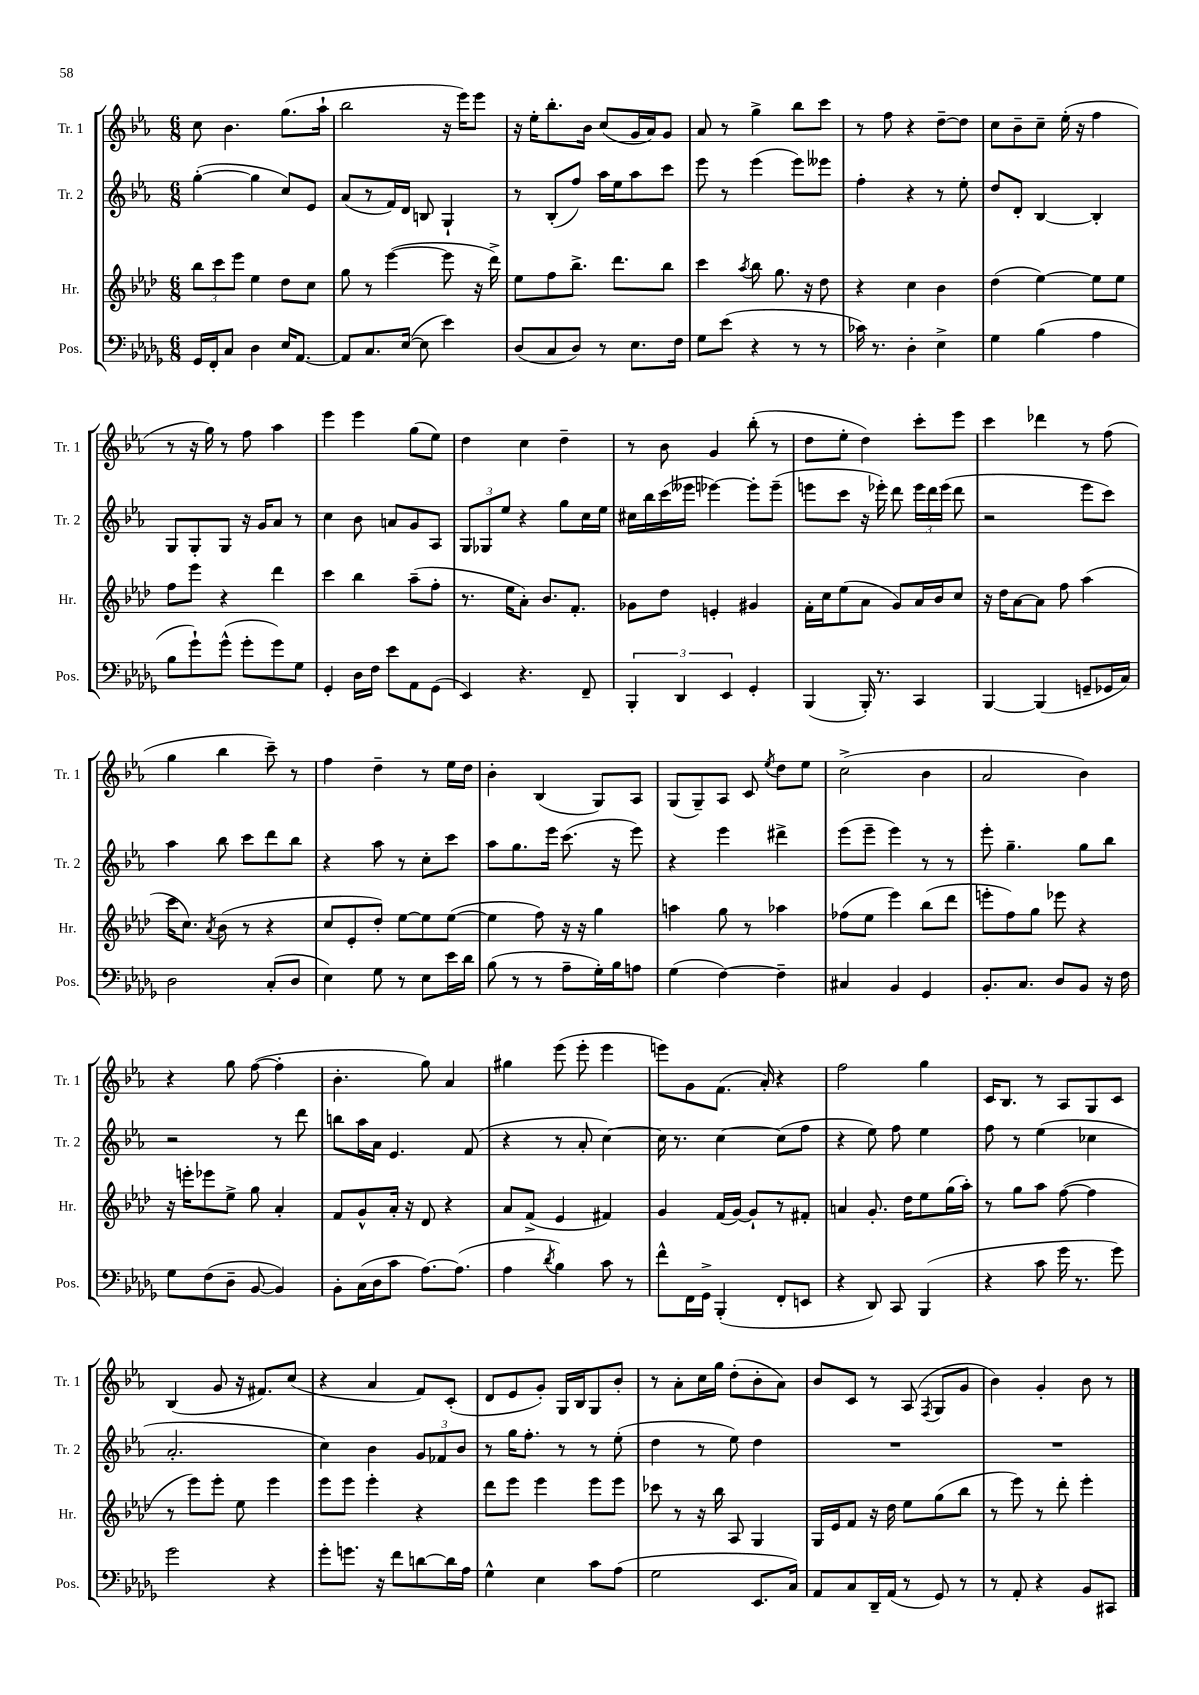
<<
\new StaffGroup <<
\new Staff = "s0" \with { instrumentName = "Tr. 1" shortInstrumentName = "Tr. 1" } {
    \clef treble \key ees \major \numericTimeSignature \time 6/8
    \autoBeamOff c''8 bes'4. g''8.[( aes''16]-! |
    bes''2 r16 ees'''16[) ees'''8] |
    r16 ees''16[-. bes''8.-. bes'16] c''8[( g'16 aes'16) g'8] |
    aes'8 r8 g''4-> bes''8[ c'''8] |
    r8 f''8 r4 d''8[~-- d''8] |
    c''8[ bes'8-- c''8]-- ees''16-.( r16 f''4 |
    r8 r16 g''16) r8 f''8 aes''4 |
    ees'''4 ees'''4 g''8[( ees''8]) |
    d''4 c''4 d''4-- |
    r8 bes'8 g'4 bes''8-.( r8 |
    d''8[ ees''8]-. d''4) c'''8[-. ees'''8] |
    c'''4 des'''4 r8 f''8( |
    g''4 bes''4 c'''8--) r8 |
    f''4 d''4-- r8 ees''16[ d''16] |
    bes'4-. bes4( g8[) aes8] |
    g8[( g8--) aes8] c'8 \acciaccatura { ees''8 } d''8[ ees''8] |
    c''2->( bes'4 |
    aes'2 bes'4) |
    r4 g''8 f''8~( f''4-. |
    bes'4.-. g''8) aes'4 |
    gis''4 ees'''8( ees'''8-. ees'''4 |
    e'''8[) g'8 f'8.]( aes'16-.) r4 |
    f''2 g''4 |
    c'16[ bes8.] r8 aes8[ g8 c'8] |
    bes4( g'8 r16 fis'8.[) c''8]( |
    r4 aes'4 f'8[) c'8]-.( |
    d'8[ ees'8 g'8]-.) g16[ bes16 g8 bes'8]-. |
    r8 aes'8[-. c''16 g''16] d''8[-.( bes'8-. aes'8]) |
    bes'8[ c'8] r8 aes8( \acciaccatura { f8 } g8[ g'8] |
    bes'4) g'4-. bes'8 r8 \bar "|." |
}
\new Staff = "s1" \with { instrumentName = "Tr. 2" shortInstrumentName = "Tr. 2" } {
    \clef treble \key ees \major \numericTimeSignature \time 6/8
    \autoBeamOff g''4~-.( g''4 c''8[) ees'8] |
    aes'8[( r8 f'16) d'16] b8 g4-! |
    r8 bes8[-.( f''8]) aes''16[ ees''16 aes''8 c'''8] |
    ees'''8 r8 ees'''4( ees'''8[) eeses'''8] |
    f''4-. r4 r8 ees''8-. |
    d''8[ d'8]-. bes4~ bes4-. |
    g8[ g8-. g8] r16 g'16[ aes'8] r8 |
    c''4 bes'8 a'8[ g'8 aes8] |
    \tuplet 3/2 { g8[ ges8 ees''8] } r4 g''8[ c''16 ees''16] |
    cis''16[ bes''16 c'''16( eeses'''16] ees'''4~) ees'''8[-. ees'''8]--( |
    e'''8[ c'''8] r16 ees'''16-.) d'''8 \tuplet 3/2 { ees'''16[ d'''16 ees'''16]( } d'''8 |
    r2 ees'''8[ c'''8]) |
    aes''4 bes''8 c'''8[ d'''8 bes''8] |
    r4 aes''8 r8 c''8[-. c'''8] |
    aes''8[ g''8. ees'''16] c'''8.( r16 ees'''8) |
    r4 ees'''4 dis'''4-> |
    ees'''8[( ees'''8]-- ees'''4) r8 r8 |
    ees'''8-. g''4.-- g''8[ bes''8] |
    r2 r8 d'''8 |
    b''8[ aes''16 aes'16] ees'4. f'8( |
    r4 r8 aes'8-. c''4~) |
    c''16 r8. c''4~ c''8[( f''8] |
    r4 ees''8) f''8 ees''4 |
    f''8 r8 ees''4( ces''4 |
    aes'2.-. |
    c''4) bes'4 \tuplet 3/2 { g'8[ fes'8 bes'8] } |
    r8 g''16[ f''8.]-. r8 r8 ees''8-.( |
    d''4 r8 ees''8) d''4 |
    R2. |
    R2. \bar "|." |
}
\new Staff = "s2" \with { instrumentName = "Hr." shortInstrumentName = "Hr." } {
    \clef treble \key aes \major \numericTimeSignature \time 6/8
    \autoBeamOff \tuplet 3/2 { bes''8[ c'''8 ees'''8] } ees''4 des''8[ c''8] |
    g''8 r8 ees'''4~( ees'''8 r16 des'''16->) |
    ees''8[ f''8 bes''8.]-> des'''8.[ bes''8] |
    c'''4 \acciaccatura { aes''8 } bes''8 g''8. r16 des''8 |
    r4 c''4 bes'4 |
    des''4( ees''4~) ees''8[ ees''8] |
    f''8[ ees'''8] r4 des'''4 |
    c'''4 bes''4 aes''8[--( f''8]-. |
    r8. ees''16[ aes'8]-.) bes'8.[ f'8.]-. |
    ges'8[ des''8] e'4-. gis'4 |
    f'16[-. c''16 ees''8( aes'8] g'8[) aes'16 bes'16 c''8] |
    r16 des''16[ aes'8~ aes'8] f''8 aes''4( |
    c'''16[ c''8.]) \acciaccatura { aes'8 } bes'8( r8 r4 |
    c''8[ ees'8-. des''8]-.) ees''8[~ ees''8 ees''8]~( |
    ees''4 f''8) r16 r16 g''4 |
    a''4 g''8 r8 aes''4 |
    fes''8[( ees''8] ees'''4) bes''8[( des'''8] |
    e'''8[-. f''8) g''8] ees'''8 r4 |
    r16 e'''16[-. ees'''8 ees''8]-> g''8 aes'4-. |
    f'8[ g'8-^ aes'16]-. r16 des'8 r4 |
    aes'8[ f'8]->( ees'4 fis'4) |
    g'4 f'16[( g'16]~) g'8[-! r8 fis'8]-. |
    a'4 g'8.-. des''16[ ees''8 g''16( aes''16]-.) |
    r8 g''8[ aes''8] f''8~( f''4 |
    r8 ees'''8[) ees'''8]-. ees''8 ees'''4 |
    ees'''8[ ees'''8] ees'''4-. r4 |
    des'''8[ ees'''8] ees'''4 ees'''8[ ees'''8] |
    ces'''8 r8 r16 bes''16 aes8 g4 |
    g16[ ees'16 f'8] r16 des''16 ees''8[ g''8( bes''8] |
    r8 ees'''8) r8 des'''8-. ees'''4-. \bar "|." |
}
\new Staff = "s3" \with { instrumentName = "Pos." shortInstrumentName = "Pos." } {
    \clef bass \key des \major \numericTimeSignature \time 6/8
    \autoBeamOff ges,16[ f,16-. c8] des4 ees16[ aes,8.]~ |
    aes,8[ c8. ees16]~( ees8 ees'4) |
    des8[( c8 des8]) r8 ees8.[ f16] |
    ges8[ ees'8]( r4 r8 r8 |
    ces'16) r8. des4-. ees4-> |
    ges4 bes4( aes4 |
    bes8[ ges'8-!) ges'8]-^( ges'8[-. ges'8) ges8] |
    ges,4-. des16[ f16] ees'8[ aes,8 ges,8]( |
    ees,4) r4. f,8-- |
    \tuplet 3/2 { bes,,4-. des,4 ees,4 } ges,4-. |
    bes,,4( bes,,16-.) r8. c,4 |
    bes,,4~ bes,,4( g,8[-- ges,16 c16]) |
    des2 c8[-.( des8] |
    ees4) ges8 r8 ees8[ ees'16 des'16] |
    bes8( r8 r8 aes8[-- ges16-.) bes16 a8] |
    ges4( f4~) f4-- |
    cis4 bes,4 ges,4 |
    bes,8.[-. c8.] des8[ bes,8] r16 f16 |
    ges8[ f8( des8]-- bes,8~ bes,4) |
    bes,8[-. c16( des16 c'8] aes8.[~) aes8.]( |
    aes4 \acciaccatura { des'8 } bes4) c'8 r8 |
    f'8[-^ f,16 ges,16]-> bes,,4-.( f,8[-. e,8] |
    r4 des,8) c,8 bes,,4( |
    r4 c'8 ges'16 r8. ges'8) |
    ges'2 r4 |
    ges'8[-. g'8.] r16 f'8[ d'8~ d'16 aes16] |
    ges4-^ ees4 c'8[ aes8]( |
    ges2 ees,8.[ c16]) |
    aes,8[ c8 des,16-- aes,16]( r8 ges,8) r8 |
    r8 aes,8-. r4 bes,8[ cis,8] \bar "|." |
}
>>
>>
\layout { \context { \Score \remove "Bar_number_engraver" } }
